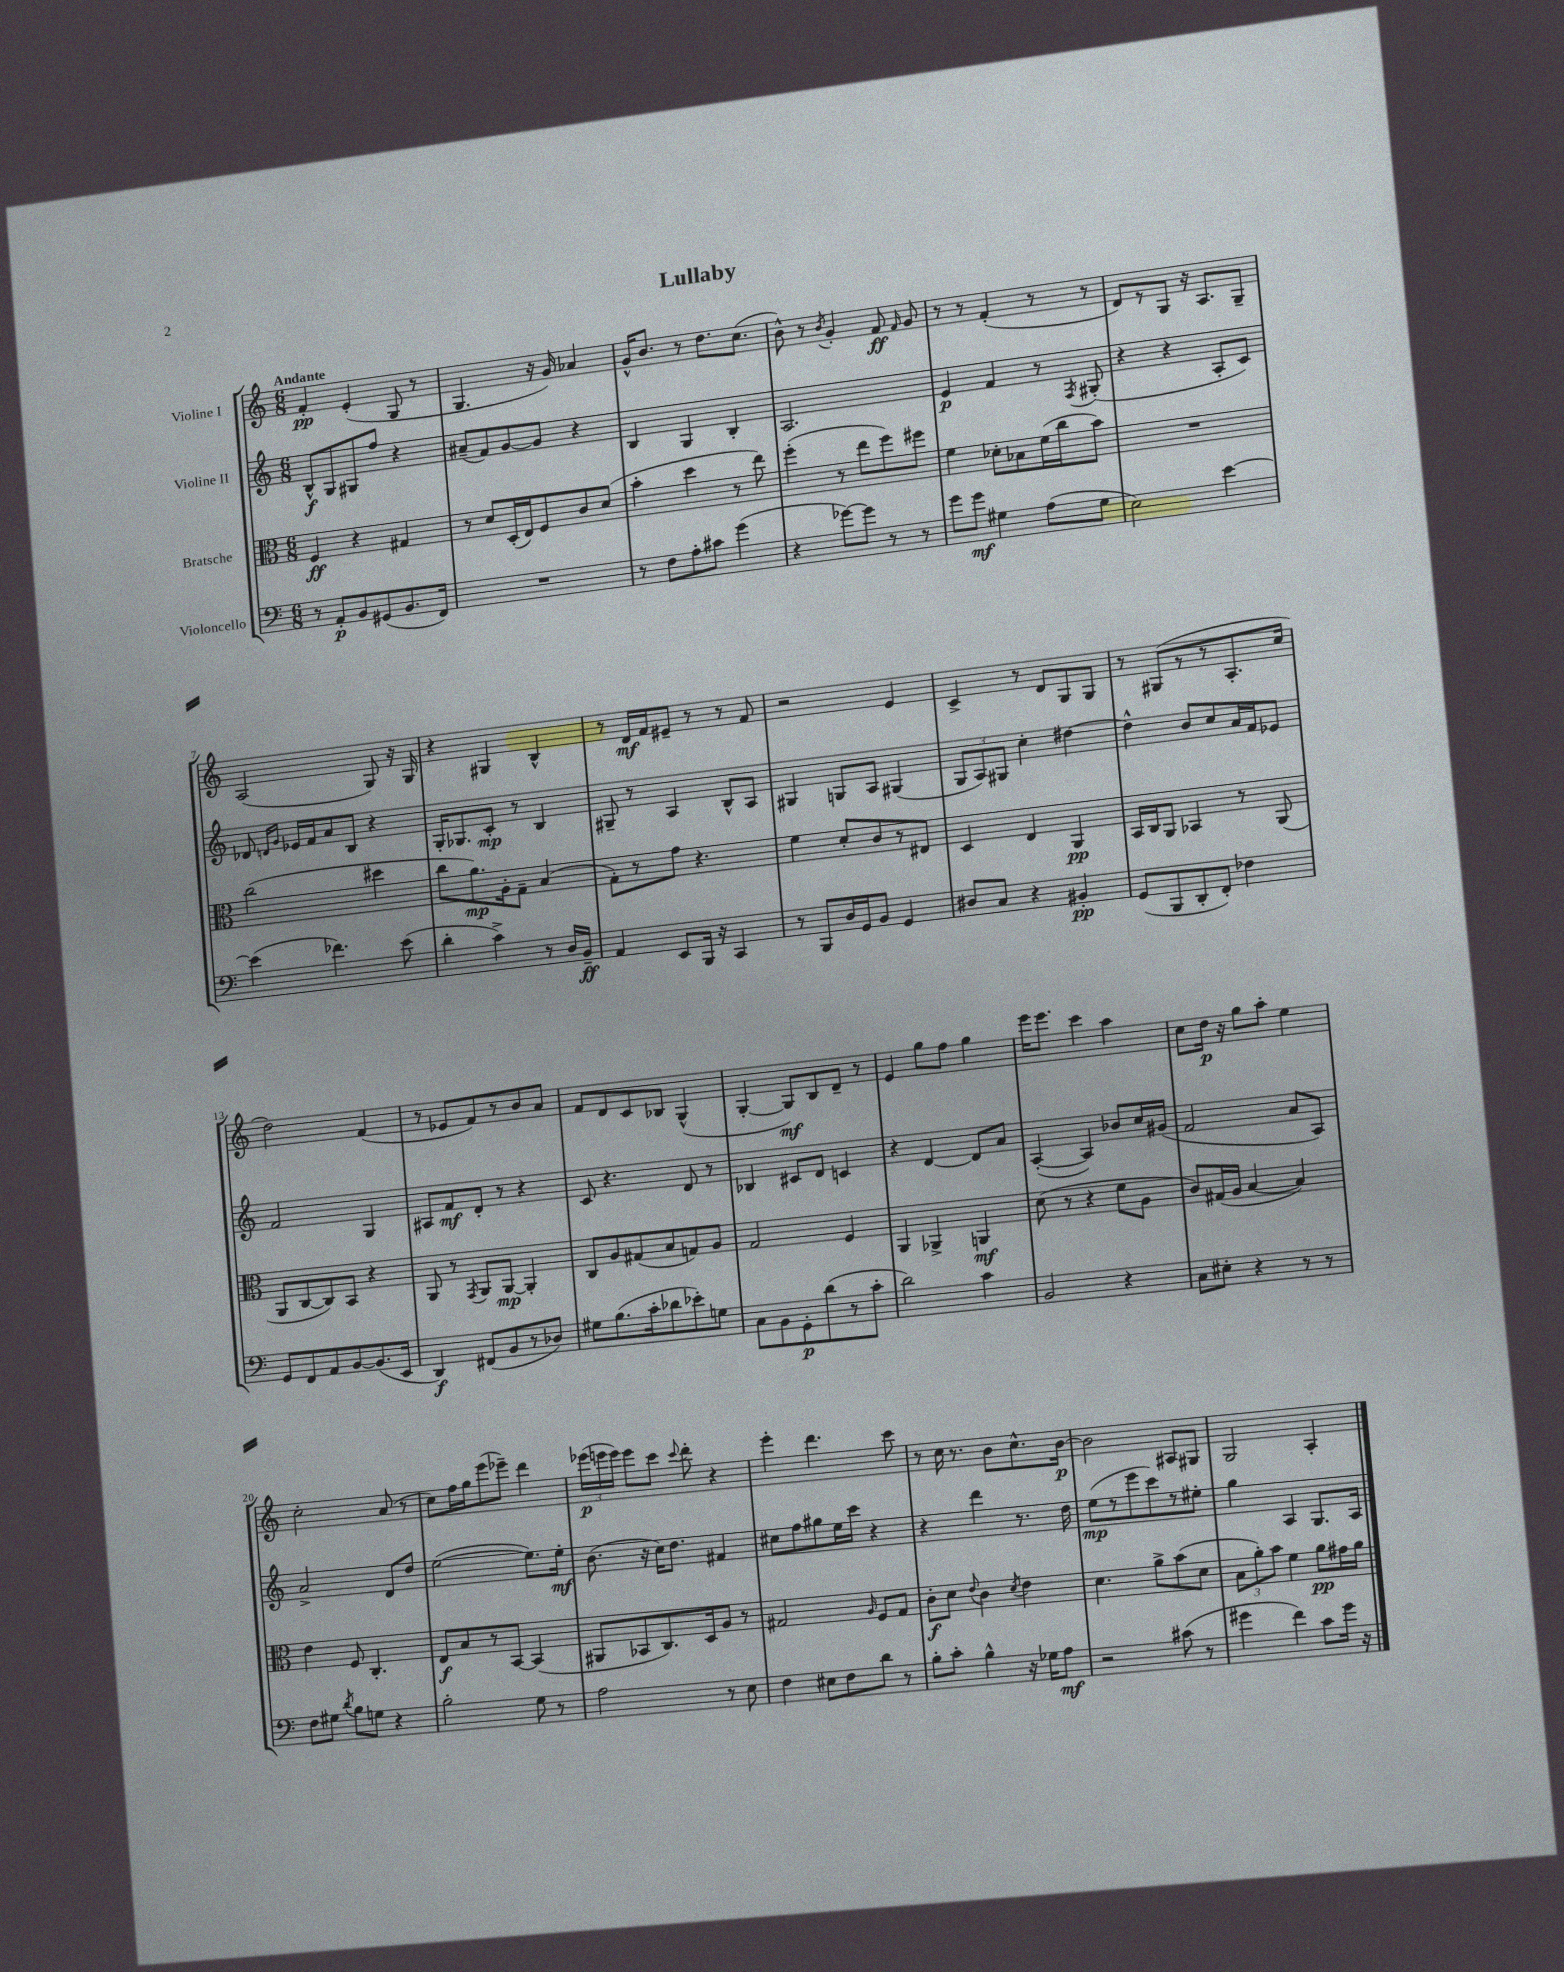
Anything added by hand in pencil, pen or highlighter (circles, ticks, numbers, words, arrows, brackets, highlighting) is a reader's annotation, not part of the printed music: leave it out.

**kern	**kern	**kern	**kern
*staff4	*staff3	*staff2	*staff1
*clefF4	*clefC3	*clefG2	*clefG2
*k[]	*k[]	*k[]	*k[]
*M6/8	*M6/8	*M6/8	*M6/8
8r	4F/	8B^^/L	4f'/
8AA'/L	.	8G/	.
8BB/	4r	8G#/	(4e'/
(8GG#/	.	8ff/J	.
8.BB/	4G#/	4r	8G/
.	.	.	8r
16FF/Jk)	.	.	.
=	=	=	=
2.r	8r	(8a#~/L	4.G/
.	8d/L	8f/)	.
.	(16D'/L	[8g/	.
.	16E/J)	.	.
.	8F/	8g/]J	16r
.	.	.	16g/)
.	8c/	4r	4a-/
.	(8d/J	.	.
=	=	=	=
8r	4b'\	4B/	16g^^/LK
.	.	.	8.b/J
8F\L	.	.	.
8A'\	4dd\	4G/	8r
8c#\J	.	.	8.dd\L
(4g\	8r	4B'/	.
.	.	.	(8.cc\J
.	8ee\)	.	.
=	=	=	=
4r	(4ff'\	2.A/	8b^^\)
.	.	.	8r
.	.	.	8qb/
[8g-\L)	8r	.	4g'/
8g-\]J	8ee\L	.	.
8r	8ff\)	.	8f/
.	.	.	16qqf/
8r	8ff#\J	.	8g/
=	=	=	=
8g\L	4f\	4e/	8r
8g\J	.	.	8r
4G#\	8d-'\L	4f/	(4f'/
.	8B-\	.	.
(8A\L	(16f\L	8r	8r
.	16cc\J	.	.
.	.	8qF/	.
8G#\J	8b\J)	(8G#'/	8r
=	=	=	=
2E\)	2.r	4r	8d/L)
.	.	.	8r
.	.	4r	8G/J
.	.	.	16r
.	.	.	8.A/L
[4e\	.	8A'/L	.
.	.	8c/J)	8G~/J
=	=	=	=
(4e\]	(2cc\	8d-/	(2A/
.	.	16qqd/LL	.
.	.	16qqg/JJ	.
.	.	16e-/LL	.
.	.	16f/J	.
4.f-\)	.	8a/	.
.	.	8B/J	.
.	4dd#\	4r	8G/)
(8e\	.	.	16r
.	.	.	16G/
=	=	=	=
4d'\	8cc\L	16G'/LK	4r
.	.	8.G-/	.
.	8.a\)	.	.
4c^\)	.	8c'/J	4G#/
.	16A'\k	.	.
.	8G~\J	8r	.
8r	(4B/	4B/	4B^^/
16D/LL	.	.	.
16BB~/JJ	.	.	.
=	=	=	=
4AA/	8G'\L)	8G#~/	8r
.	8r	8r	16d/LL
.	.	.	16f/J
8EE/L	8g\J	4A/	8e#~/J
16BBB/Jk	4.r	.	8r
16r	.	.	.
4CC/	.	8B^^/L	8r
.	.	8A/J	8f/
=	=	=	=
8r	4f\	4G#/	2r
8BBB/L	.	.	.
16D/L	8d'/L	8G/L	.
16GG/J	.	.	.
8BB/J	8c/	8A/J	.
4GG/	8r	(4G#/	4e/
.	8E#/J	.	.
=	=	=	=
8D#/L	4D/	12G/L	4c^/
.	.	12A/)	.
8C/J	.	.	.
.	.	12G#/J	.
4r	4E/	4cc'\	8r
.	.	.	8d/L
4BB#'/	4AA/	[4dd#\	8G/
.	.	.	8G/J
=	=	=	=
(8GG/L	16BB/LL	4dd#^^\]	8r
.	16C/J	.	.
8BBB/	8AA/J	.	(8G#/L
8DD'/	4BB-/	8b/L	8r
8FF'/J)	.	8cc/	8r
4F-\	8r	16a/L	8.A'/
.	.	16f/J	.
.	(8AA/	8e-/J	.
.	.	.	16cc/Jk
=	=	=	=
8GG/L	8AA/L	2f/	2dd\)
8FF/	[8C/	.	.
8AA/	8C/])	.	.
[8BB/	8BB/J	.	.
(8.BB/]	4r	4G/	(4f/
16EE/Jk	.	.	.
=	=	=	=
4DD/)	8AA/	8A#/L	8r
.	8r	8f/	8e-/L
.	8qGG/	.	.
(8FF#/L	8AA/L	8d'/J	8f/)
8BB/	[8AA/J	8r	8r
8r	4AA'/]	4r	8b/
8D-/J)	.	.	8a/J
=	=	=	=
8G#\L	8C/L	8c/	8f/L
(8.B\	8A/	4.r	8d/
.	(8G#/	.	8c/
16c'\k	.	.	.
8d-\	8B/	.	8B-/J
8e-'\)	8G/)	8d/	(4G^^/
8G\J	8A/J	8r	.
=	=	=	=
8C\L	2G/	4B-/	[4G'/
8BB\	.	.	.
8GG'\	.	8c#/L	8G/]L)
(8d\	.	8d/J	8B/
8r	4F/	4c/	8d~/J
8c'\J	.	.	8r
=	=	=	=
2d\)	4AA/	4r	4e/
.	4AA-^/	[4d/	8gg\L
.	.	.	8ff\J
4c\	4AA/	8d/]L	4gg\
.	.	8a/J	.
=	=	=	=
2BB/	(8d\	([4A'/	16eee\LK
.	.	.	8.eee\J
.	8r	.	.
.	4r	4A/])	4ccc\
4r	8f\L	8b-/L	4aa\
.	8A\J	16cc/L	.
.	.	(16g#/JJ	.
=	=	=	=
8C\L	8c/L)	2f/	8cc\L
8E#'\J	(16G#/L	.	16dd\Jk
.	16A/JJ	.	16r
4r	[4B/	.	8gg\L
.	.	.	8aa'\J
8r	4B/])	8a/L	4ee\
8r	.	8A/J)	.
=	=	=	=
8F\L	4e\	2a^/	2cc'\
8G#\J	.	.	.
8qd/	.	.	.
8B\L	8F/	.	.
8G\J	4.C'/	.	.
4r	.	8d/L	(8a/
.	.	8dd/J	8r
=	=	=	=
2B'\	8E/L	([2ee\	8cc\L)
.	8B/	.	16ff\L
.	.	.	16gg\J
.	8r	.	(8eee\
.	[8BB/J	.	8eee-~\J)
8G\	(4BB/]	8.ee\]L)	4ddd\
8r	.	.	.
.	.	16ee'\Jk	.
=	=	=	=
2A\	8AA#/L	(8.b\	(24eee-\LL
.	.	.	24eee\
.	.	.	24eee\JJ)
.	8BB-/	.	8eee\L
.	.	16r	.
.	8.C/)	16cc\LK)	8ccc\J
.	.	8.dd\J	.
.	.	.	8qqccc/
.	.	.	8ddd'\
.	16D/k	.	.
8r	8A/J	4f#/	4r
8E\	8r	.	.
=	=	=	=
4F\	2G#/	8cc#\L	4eee'\
.	.	8ff\	.
8E#\L	.	8gg#\	4.ddd\
8F\	.	16ee\L	.
.	.	16ccc\JJ	.
.	16qqA/	.	.
8d\J	8F/L	4r	.
8r	8G#/J	.	8ccc\
=	=	=	=
8B'\L	8c'\L	4r	8r
8c'\J	8d\J	.	16cc\
.	.	.	8.r
.	8qqe/	.	.
4B^^\	4c\	4ddd\	.
.	.	.	8b\L
.	8qd/	.	.
16r	4e\	8.r	8.cc^^\
16G-\LK	.	.	.
8A\J	.	.	.
.	.	16dd\	[16b\Jk
=	=	=	=
2r	4.d\	(8ee\L	2b\]
.	.	8r	.
.	.	8eee\	.
.	8a^\L	8ccc\)	.
(8c#\	(8b\	8r	8A#/L
8r	8d\J	8ee#'\J	8G#/J
=	=	=	=
4g#\	12B\L	4gg\	2G/
.	12a'\)	.	.
.	12b\J	.	.
4f\)	4f\	4A/	.
8c\L	8a\L	8.G/L	4A'/
16g#\Jk	16g#\L	.	.
16r	16a\JJ	16A/Jk	.
==	==	==	==
*-	*-	*-	*-
